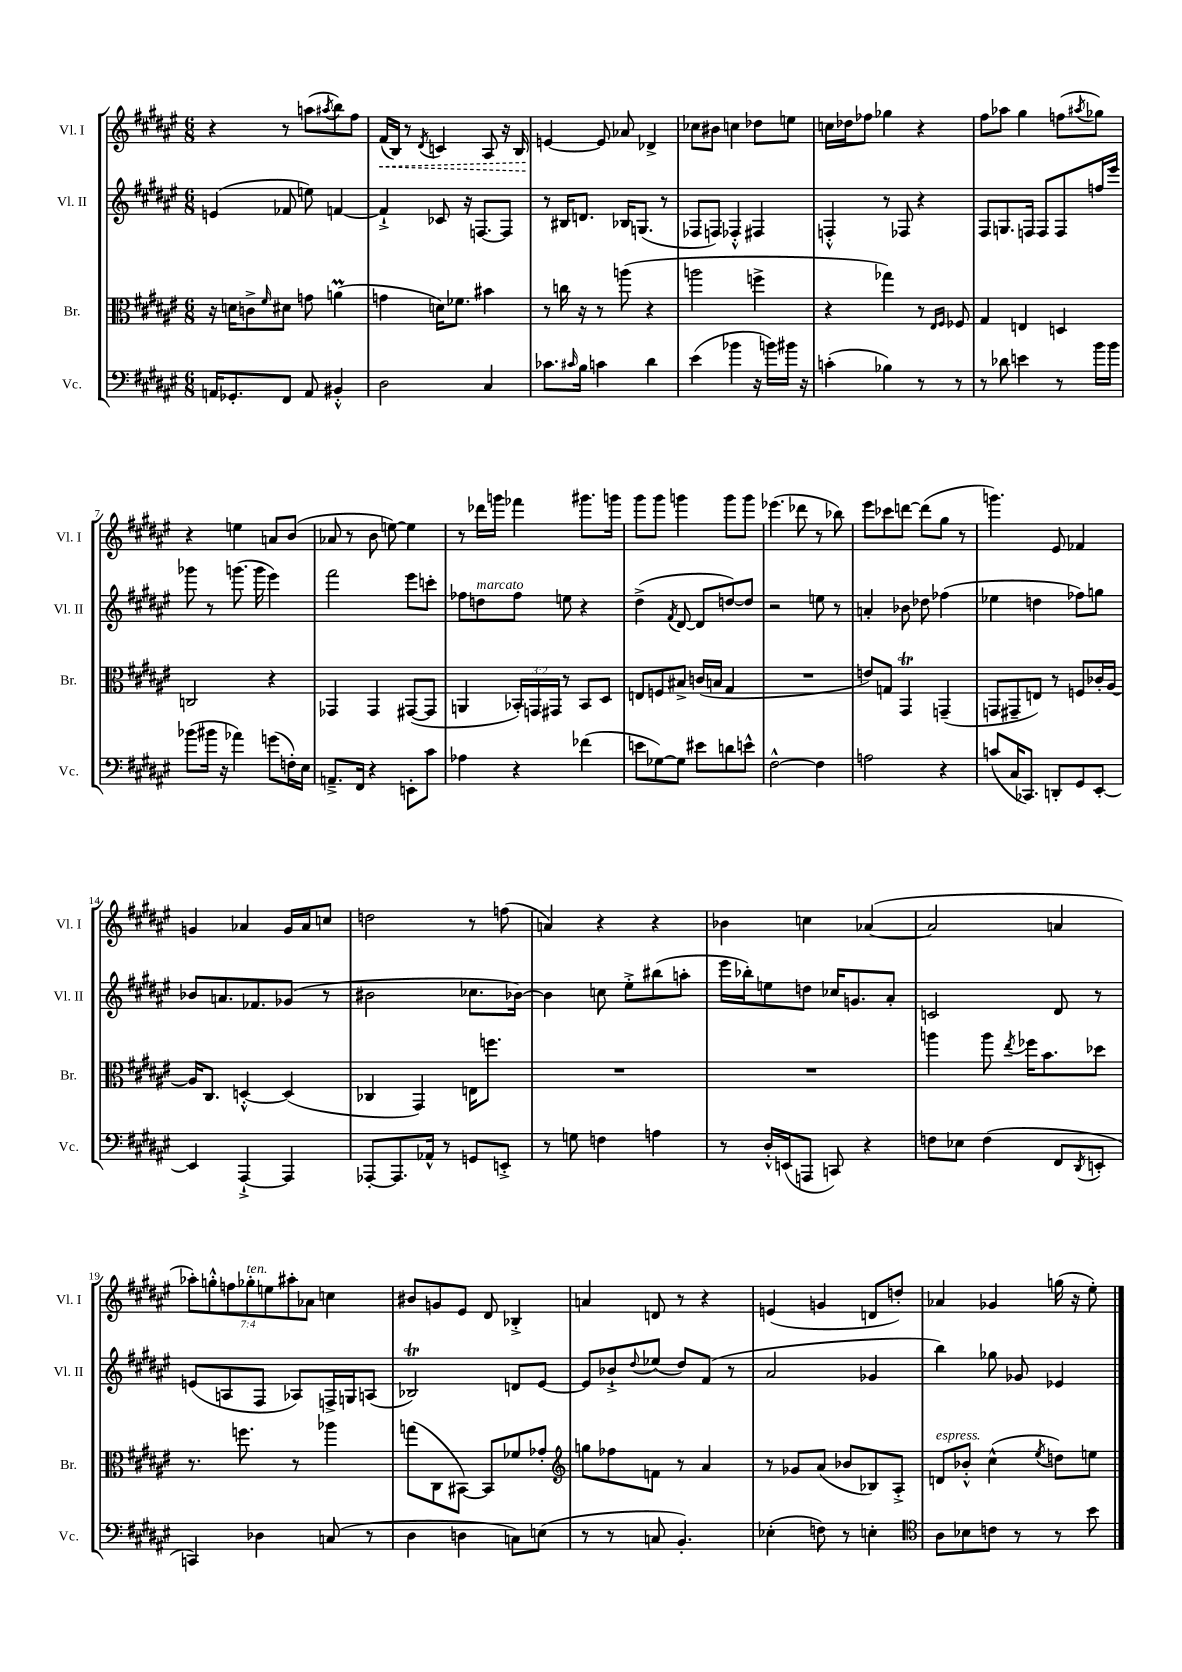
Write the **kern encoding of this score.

**kern	**kern	**kern	**kern	**dynam
*part4	*part3	*part2	*part1	*part1
*staff4	*staff3	*staff2	*staff1	*staff1
*I"Vc.	*I"Br.	*I"Vl. II	*I"Vl. I	*
*I'Vc.	*I'Br.	*I'Vl. II	*I'Vl. I	*
*clefF4	*clefC3	*clefG2	*clefG2	*
*k[f#c#g#d#a#e#]	*k[f#c#g#d#a#e#]	*k[f#c#g#d#a#e#]	*k[f#c#g#d#a#e#]	*
*M6/8	*M6/8	*M6/8	*M6/8	*
=1	=1	=1	=1	=1
16AAn/KL	16r	(4en/	4r	.
8.GG-X'/	16dn\KL	.	.	.
.	8cn^\	.	.	.
.	16qqf#/	.	.	.
8FF#/J	8d#X\J	8f-X/	8r	.
8AA/	8gn\	8een\)	(8aan\L	.
.	.	.	8qaa#X/	.
4BB#X'^^/	(4anM\	[4fn/	8bb\)	.
.	.	.	8ff#\J	.
=2	=2	=2	=2	=2
!	!	!	!	!LO:HP:b
2D#\	4gn\	4f`^/]	(16f#/LL	<
.	.	.	16B/JJ)	.
.	.	.	8r	.
.	.	.	8qd#/	.
.	16dn\KL)	8c-X/	4cn/	.
.	8.f-X\J	.	.	.
.	.	16r	.	.
.	.	[8.Fn/L	.	.
4C#/	4b#X\	.	8A#/	.
.	.	8F/J]	16r	.
.	.	.	16B/	.
=3	=3	=3	=3	=3
8.c-X\L	8r	8r	[4en/	.
.	16ccn\	16B#X/KL	.	.
16qqc#X/	.	.	.	.
16B\Jk	16r	8.dn/J	.	.
4cn\	8r	.	8e/]	[
.	(8aan\	16B-X/KL	8a-X/	.
.	.	(8.Gn/J	.	.
4d#\	4r	.	4d-X^/	.
.	.	8r	.	.
=4	=4	=4	=4	=4
(4e#\	2aan\	8F-X/L	8cc-X\L	.
.	.	8Fn/J)	8b#X\J	.
4b-X\	.	4F-X'^^/	4ccn\	.
16r	4ffn^\	4F#X/	8dd-X\L	.
16bn\LL)	.	.	.	.
16b#X\JJ	.	.	8een\J	.
16r	.	.	.	.
=5	=5	=5	=5	=5
(4cn'\	4r	4Fn'^^/	16ccn\LL	.
.	.	.	16dd-X\J	.
.	.	.	8ff-X\J	.
4B-X\)	4gg-X\)	8r	4gg-X\	.
.	.	8F-X/	.	.
8r	8r	4r	4r	.
.	16qqE#/LL	.	.	.
.	16qqF#/JJ	.	.	.
8r	8F-X/	.	.	.
=6	=6	=6	=6	=6
8r	4G#/	8F#/L	8ff#\L	.
8d-X\	.	8.Gn/	8aa-X\J	.
4en\	4En/	.	4gg#\	.
.	.	16Fn/Jk	.	.
.	.	8F/L	.	.
8r	4Dn/	8F/	(8ffn\L	.
.	.	.	8qaa#X/	.
16b\LL	.	16ffn/L	8gg-X\J)	.
16b\JJ	.	16eee#/JJ	.	.
!!LO:LB:g=z
=7	=7	=7	=7	=7
(8b-X\L	2Cn/	8ggg-X\	4r	.
16b#X\Jk	.	8r	.	.
16r	.	.	.	.
4a-X\)	.	(8.gggn\	4een\	.
.	.	16ggg\	.	.
(8gn\L	4r	4eee#\)	8an/L	.
16Fn'\L)	.	.	(8b/J	.
16E#\JJ	.	.	.	.
=8	=8	=8	=8	=8
8.AAn~^/L	4GG-X/	2fff#\	8a-X/	.
.	.	.	8r	.
16FF#/Jk	.	.	.	.
4r	4GG-/	.	8b\	.
.	.	.	[8een\)	.
8EEn'\L	([8GG#X/L	8eee#\L	4ee\]	.
8c#\J	8GG#/J]	8cccn'\J	.	.
=9	=9	=9	=9	=9
4A-X\	4AAn/	8ff-X\L	8r	.
!	!	!LO:TX:a:i:t=marcato	!	!
.	.	8ddn\	16ddd-X\LL	.
.	.	.	16gggn\JJ	.
4r	24BB-X'/LL)	8ff-\J	4fff-X\	.
.	24GGn/	.	.	.
.	24GG#X/JJ	.	.	.
.	8r	8een\	.	.
(4f-X\	8BB-/L	4r	8.ggg#X\L	.
.	8D#/J	.	.	.
.	.	.	16gggn\Jk	.
=10	=10	=10	=10	=10
8en\L	8En/L	(4dd#^\	8ggg#\L	.
[8G-X\)	8Fn/	.	8ggg#\J	.
.	.	8qf#/	.	.
8G-\J]	8B#X^/J	[8d#/	4gggn\	.
8e#X\L	(16cn/LL	8d#/L]	.	.
.	16Bn/JJ	.	.	.
8dn\	4G#/	[8ddn/)	8ggg\L	.
8en^^\J	.	8dd/J]	8ggg\J	.
=11	=11	=11	=11	=11
[2F#^^\	2.r	2r	(4.eee-X\	.
.	.	.	8ddd-X\	.
4F#\]	.	8een\	8r	.
.	.	8r	8bb-X\)	.
=12	=12	=12	=12	=12
2An\	8en/L)	4an'/	8eee#\L	.
.	8Gn/J	.	8ccc-X\	.
.	4GG#T/	8b-X\	[8dddn\J	.
.	.	8dd-X\	(8ddd\L]	.
4r	(4GGn~/	(4ff-X\	8gg#\J	.
.	.	.	8r	.
=13	=13	=13	=13	=13
(8cn/L	8GGn/L	4ee-X\	4.gggn\)	.
16C#/K	8GG#X~/	.	.	.
8.CC-X/J)	.	.	.	.
.	8En/J)	4ddn\	.	.
8DDn'/L	8r	.	8e#/	.
8GG#/	8Fn/L	8ff-X\L)	4f-X/	.
[8EE#'/J	16c-X'/L	8ggn\J	.	.
.	[16A#/JJ	.	.	.
!!LO:LB:g=z
=14	=14	=14	=14	=14
4EE#/]	16A#/KL]	8b-X/L	4gn/	.
.	8.C#/J	.	.	.
.	.	8.an/	.	.
[4AAA#`^/	[4Dn'^^/	.	4a-X/	.
.	.	8.f-X/	.	.
4AAA#/]	(4D/]	(8g-X/J	16g/LL	.
.	.	.	16a-/J	.
.	.	8r	8ccn/J	.
=15	=15	=15	=15	=15
[8AAA-X'/L	4C-X/	2b#X\	2ddn\	.
8.AAA-/]	.	.	.	.
.	4GG#/)	.	.	.
16AA-X^^/Jk	.	.	.	.
8r	.	.	.	.
8GGn/L	16En\KL	8.cc-X\L	8r	.
.	8.ffn\J	.	.	.
8EEn'^/J	.	.	(8ffn\	.
.	.	[16b-X\Jk)	.	.
=16	=16	=16	=16	=16
8r	2.r	4b-\]	4an/)	.
8Gn\	.	.	.	.
4Fn\	.	8ccn\	4r	.
.	.	8ee#'^\L	.	.
4An\	.	(8bb#X\	4r	.
.	.	8aan'\J	.	.
=17	=17	=17	=17	=17
8r	2.r	16eee#\LL	4b-X\	.
.	.	16bb-X'\J)	.	.
16D#'^^/LL	.	8een\	.	.
(16EEn/J	.	.	.	.
8AAAn/J	.	8ddn\J	4ccn\	.
8CCn/)	.	16cc-X/KL	.	.
.	.	8.gn/	.	.
4r	.	.	([4a-X/	.
.	.	8a#'/J	.	.
=18	=18	=18	=18	=18
8Fn\L	4aan\	2cn/	2a-/]	.
8E-X\J	.	.	.	.
(4F\	8aa\	.	.	.
.	8qee#/	.	.	.
.	16ff-X\KL	.	.	.
.	8.b\	.	.	.
8FF#/L	.	8d#/	4an/	.
8qDD#/	.	.	.	.
8EEn'/J	8dd-X\J	8r	.	.
!!LO:LB:g=z
=19	=19	=19	=19	=19
4CCn/)	8.r	(8en/L	14aa-X'\L)	.
.	.	.	14ggn'^^\	.
.	.	8An/	.	.
.	.	.	14ffn\	.
.	8.ffn\	.	.	.
!	!	!	!LO:TX:a:i:t=ten.	!
.	.	.	14gg-X'\	.
4D-X\	.	8F#/J	.	.
.	.	.	14een\	.
.	.	.	14aa#X'\	.
.	8r	8A-X/L)	.	.
.	.	.	14a-X\J	.
(8Cn/	4aa-X\	16Fn^/L	4ccn\	.
.	.	16Gn/J	.	.
8r	.	(8An/J	.	.
=20	=20	=20	=20	=20
4D#\	(8ggn\L	2B-XT/)	8b#X/L	.
.	8C#\	.	8gn/	.
4Dn\	[8BB#X\J)	.	8e#/J	.
.	8BB#/L]	.	8d#/	.
8Cn\L)	8f-X/	8dn/L	4B-X'^/	.
(8En\J	8g-X'/J	[8e#/J	.	.
=21	=21	=21	=21	=21
*	*clefG2	*	*	*
8r	8ggn\L	8e#/L]	4an/	.
8r	8ff-X\	8b-X`^/	.	.
.	.	8qqdd#/	.	.
8Cn/	8fn\J	(8ee-X/J	8dn/	.
4.BB'/)	8r	8dd#/L)	8r	.
.	4a#/	(8f#/J	4r	.
.	.	8r	.	.
=22	=22	=22	=22	=22
(4E-X'\	8r	2a#/	(4en/	.
.	8g-X/L	.	.	.
8Fn\)	(8a#/J	.	4gn/	.
8r	8b-X/L	.	.	.
4En'\	8B-X/)	4g-X/	8dn/L	.
.	8A#'^/J	.	8ddn'/J)	.
=23	=23	=23	=23	=23
*clefC4	*	*	*	*
!	!LO:TX:a:i:t=espress.	!	!	!
8A#\L	8dn/L	4bb\)	4a-X/	.
8B-X\	8b-X'^^/J	.	.	.
8cn\J	(4cc#^^\	8gg-X\	4g-X/	.
8r	.	8g-X/	.	.
.	8qee#/	.	.	.
8r	8ddn\L)	4e-X/	(16ggn\	.
.	.	.	16r	.
8b\	8een\J	.	8ee#'\)	.
==	==	==	==	==
*-	*-	*-	*-	*-
